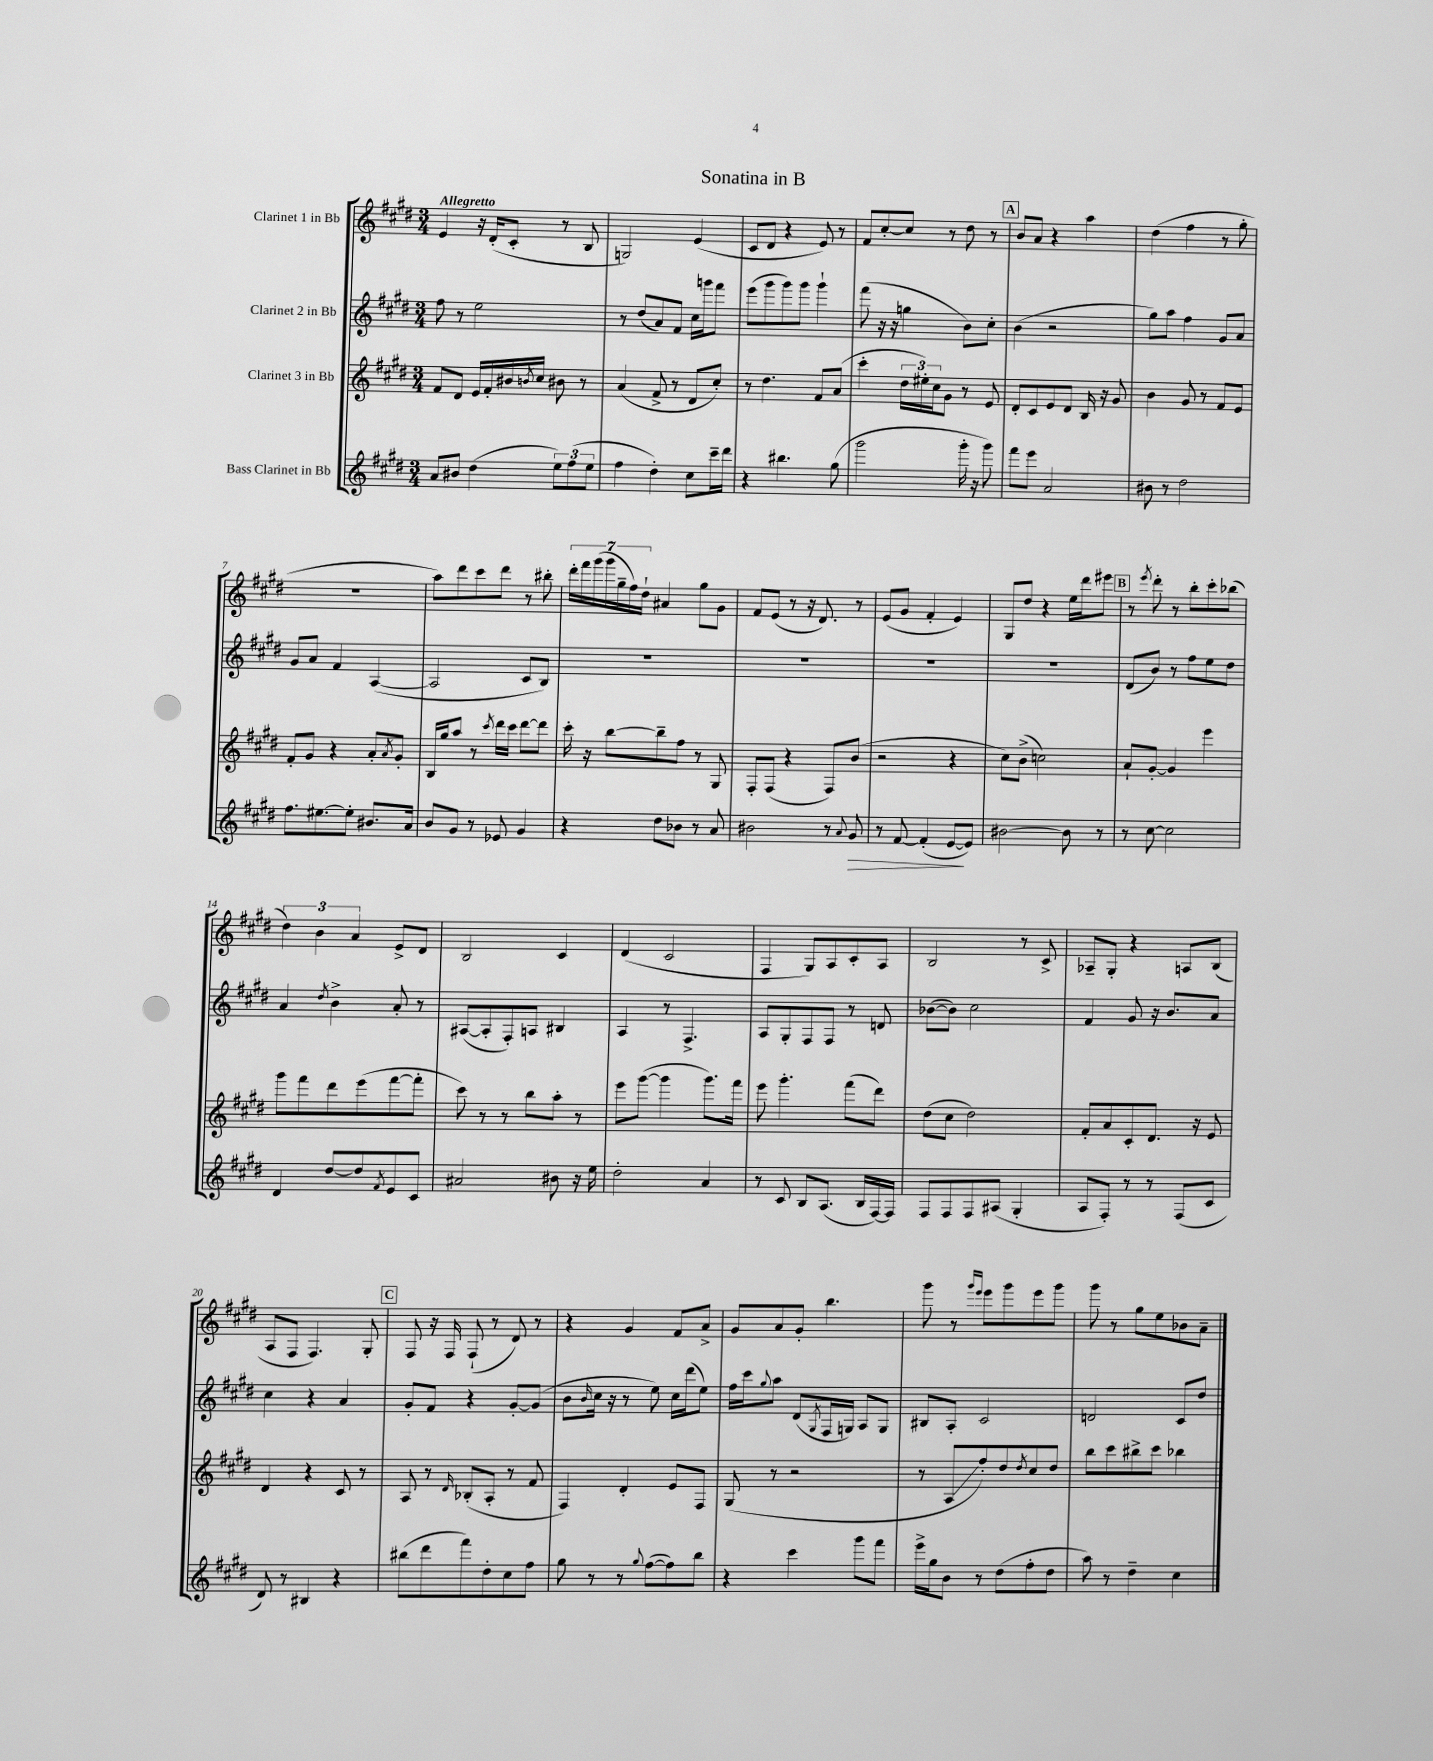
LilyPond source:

\header { title = "Sonatina in B" }
<<
\new StaffGroup <<
\new Staff = "s0" \with { instrumentName = "Clarinet 1 in Bb" } {
    \clef treble \key e \major \numericTimeSignature \time 3/4 \tempo "Allegretto"
    e'4 r16 dis'16-.( cis'8-. r8 b8 |
    g2) e'4( |
    cis'8 dis'8 r4 e'8) r8 |
    fis'8 cis''8~-. cis''8 r8 dis''8 r8 |
    \mark \markup { \box "A" } b'8 a'8 r4 a''4 |
    dis''4( fis''4 r8 gis''8-. |
    R2. |
    a''8) dis'''8 cis'''8 dis'''8 r8 bis''8-. |
    \tuplet 7/4 { dis'''16-. fis'''16 gis'''16( gis'''16 gis''16-- fis''16) dis''16-! } ais'4 gis''8 gis'8 |
    fis'8 e'8( r8 r16 dis'8.) r8 |
    e'8( gis'8 fis'4-. e'4) |
    gis8 dis''8 r4 e''16 dis'''16 eis'''8 |
    \mark \markup { \box "B" } r8 \acciaccatura { e'''8 } dis'''8-. r8 b''8-. cis'''8-. bes''8( |
    \tuplet 3/2 { dis''4) b'4 a'4 } e'8-> dis'8 |
    b2 cis'4 |
    dis'4( cis'2 |
    fis4 gis8) a8 cis'8-. a8 |
    b2 r8 cis'8-> |
    aes8-- gis8-. r4 a8 b8( |
    a8 fis8 fis4.) gis8-. |
    \mark \markup { \box "C" } fis8 r16 fis16 fis8-!( r8 dis'8) r8 |
    r4 gis'4 fis'8 a'8-> |
    gis'8 a'8 gis'8-. b''4. |
    gis'''8 r8 \grace { gis'''16 e'''16 } e'''8 gis'''8 e'''8 gis'''8 |
    gis'''8 r8 gis''8 e''8 bes'8 a'8-- \bar "|." |
}
\new Staff = "s1" \with { instrumentName = "Clarinet 2 in Bb" } {
    \clef treble \key e \major \numericTimeSignature \time 3/4
    fis''8 r8 e''2 |
    r8 dis''8( a'8) fis'8 cis''16 g'''16 fis'''8 |
    e'''8( gis'''8 gis'''8) gis'''8 gis'''4-! |
    fis'''8( r16 r16 g''4 b'8) cis''8-. |
    \mark \markup { \box "A" } b'4( r2 |
    gis''8) a''8 fis''4 gis'8 a'8 |
    gis'8 a'8 fis'4 a4~( |
    a2 cis'8 b8) |
    R2. |
    R2. |
    R2. |
    R2. |
    \mark \markup { \box "B" } dis'8( b'8) r8 fis''8 e''8 dis''8 |
    a'4 \acciaccatura { dis''8 } b'4-> a'8-. r8 |
    ais8~( ais8-. fis8-.) a8 bis4 |
    a4 r8 fis4.-> |
    a8 gis8-. fis8 fis8 r8 d'8 |
    bes'8~( bes'8) cis''2 |
    fis'4 gis'8 r16 b'8. a'8 |
    cis''4 r4 a'4 |
    \mark \markup { \box "C" } gis'8-. fis'8 r4 gis'8~-. gis'8( |
    b'8 \grace { b'16 } cis''16 r16 r8 e''8) cis''16 dis'''16( e''8) |
    fis''16 cis'''16 \appoggiatura { gis''8 } a''8 dis'8( \acciaccatura { gis8 } fis16 g16) a8 g8 |
    bis8 a8-. cis'2 |
    d'2 cis'8 dis''8 \bar "|." |
}
\new Staff = "s2" \with { instrumentName = "Clarinet 3 in Bb" } {
    \clef treble \key e \major \numericTimeSignature \time 3/4
    fis'8 dis'8 e'16 fis'16-. bis'16 \acciaccatura { b'8 } cis''16 bis'8 r8 |
    a'4( fis'8-> r8 dis'8 cis''8-.) |
    r8 dis''4. fis'8 a'8( |
    cis'''4-. \tuplet 3/2 { dis''16 eis''16-.) cis''16 } gis'8 r8 e'8 |
    \mark \markup { \box "A" } dis'8-. cis'8 e'8 dis'8 b16 r16 gis'8 |
    b'4 gis'8 r8 fis'8 e'8 |
    fis'8-. gis'8 r4 a'8-. \acciaccatura { a'8 } gis'8-. |
    b16 gis''16 a''8 r8 \acciaccatura { cis'''8 } dis'''16 cis'''16 dis'''8~ dis'''8 |
    cis'''16-. r16 b''8~ b''8-- fis''8 r8 gis8 |
    fis8-. fis8( r4 fis8) b'8( |
    r2 r4 |
    cis''8) b'8->( c''2) |
    \mark \markup { \box "B" } a'8-! gis'8~-. gis'4 e'''4 |
    gis'''8 fis'''8 dis'''8 e'''8( fis'''8~ fis'''8-. |
    cis'''8) r8 r8 b''8 a''8-. r8 |
    e'''8 gis'''8~( gis'''4 gis'''8.) fis'''16 |
    e'''8 gis'''4.-. fis'''8( dis'''8) |
    dis''8( cis''8 dis''2) |
    fis'8-. a'8 cis'8-. dis'8. r16 e'8 |
    dis'4 r4 cis'8 r8 |
    \mark \markup { \box "C" } a8 r8 \grace { dis'16 } bes8-.( a8-. r8 fis'8 |
    fis4) dis'4-. e'8 fis8 |
    gis8( r8 r2 |
    r8 a8\glissando fis''8-.) dis''8 \acciaccatura { dis''8 } cis''8 dis''8 |
    b''8 cis'''8 bis''8-> cis'''8 bes''4 \bar "|." |
}
\new Staff = "s3" \with { instrumentName = "Bass Clarinet in Bb" } {
    \clef treble \key e \major \numericTimeSignature \time 3/4
    a'8 bis'8 dis''4( \tuplet 3/2 { e''8) fis''8( e''8 } |
    fis''4 dis''4-.) cis''8 cis'''16-- dis'''16 |
    r4 bis''4. gis''8( |
    gis'''2 gis'''16-. r16 gis'''8) |
    \mark \markup { \box "A" } fis'''8 e'''8 a'2 |
    bis'8 r8 dis''2 |
    fis''8. eis''8.~ eis''8-. bis'8. a'16 |
    b'8 gis'8 r8 ees'8 gis'4 |
    r4 dis''8 bes'8 r8 a'8 |
    bis'2 r8 \appoggiatura { a'8 } gis'8\> |
    r8 fis'8~ fis'4-.( e'8~\! e'8) |
    bis'2~ bis'8 r8 |
    \mark \markup { \box "B" } r8 cis''8~ cis''2 |
    dis'4 dis''8~ dis''8 \acciaccatura { fis'8 } e'8 cis'8 |
    ais'2 bis'8 r16 e''16 |
    dis''2-. a'4 |
    r8 cis'8 b8 a8.( b16 fis16~) fis16 |
    fis8 fis8 fis8 ais8( gis4-. |
    a8 fis8-.) r8 r8 fis8( cis'8 |
    dis'8) r8 bis4 r4 |
    \mark \markup { \box "C" } bis''8( dis'''8 fis'''8) dis''8-. cis''8 fis''8 |
    gis''8 r8 r8 \appoggiatura { gis''8 } fis''8~( fis''8) b''8 |
    r4 cis'''4 gis'''8 fis'''8 |
    e'''16-> gis''16 b'8 r8 dis''8( fis''8-. dis''8 |
    a''8) r8 dis''4-- cis''4 \bar "|." |
}
>>
>>
